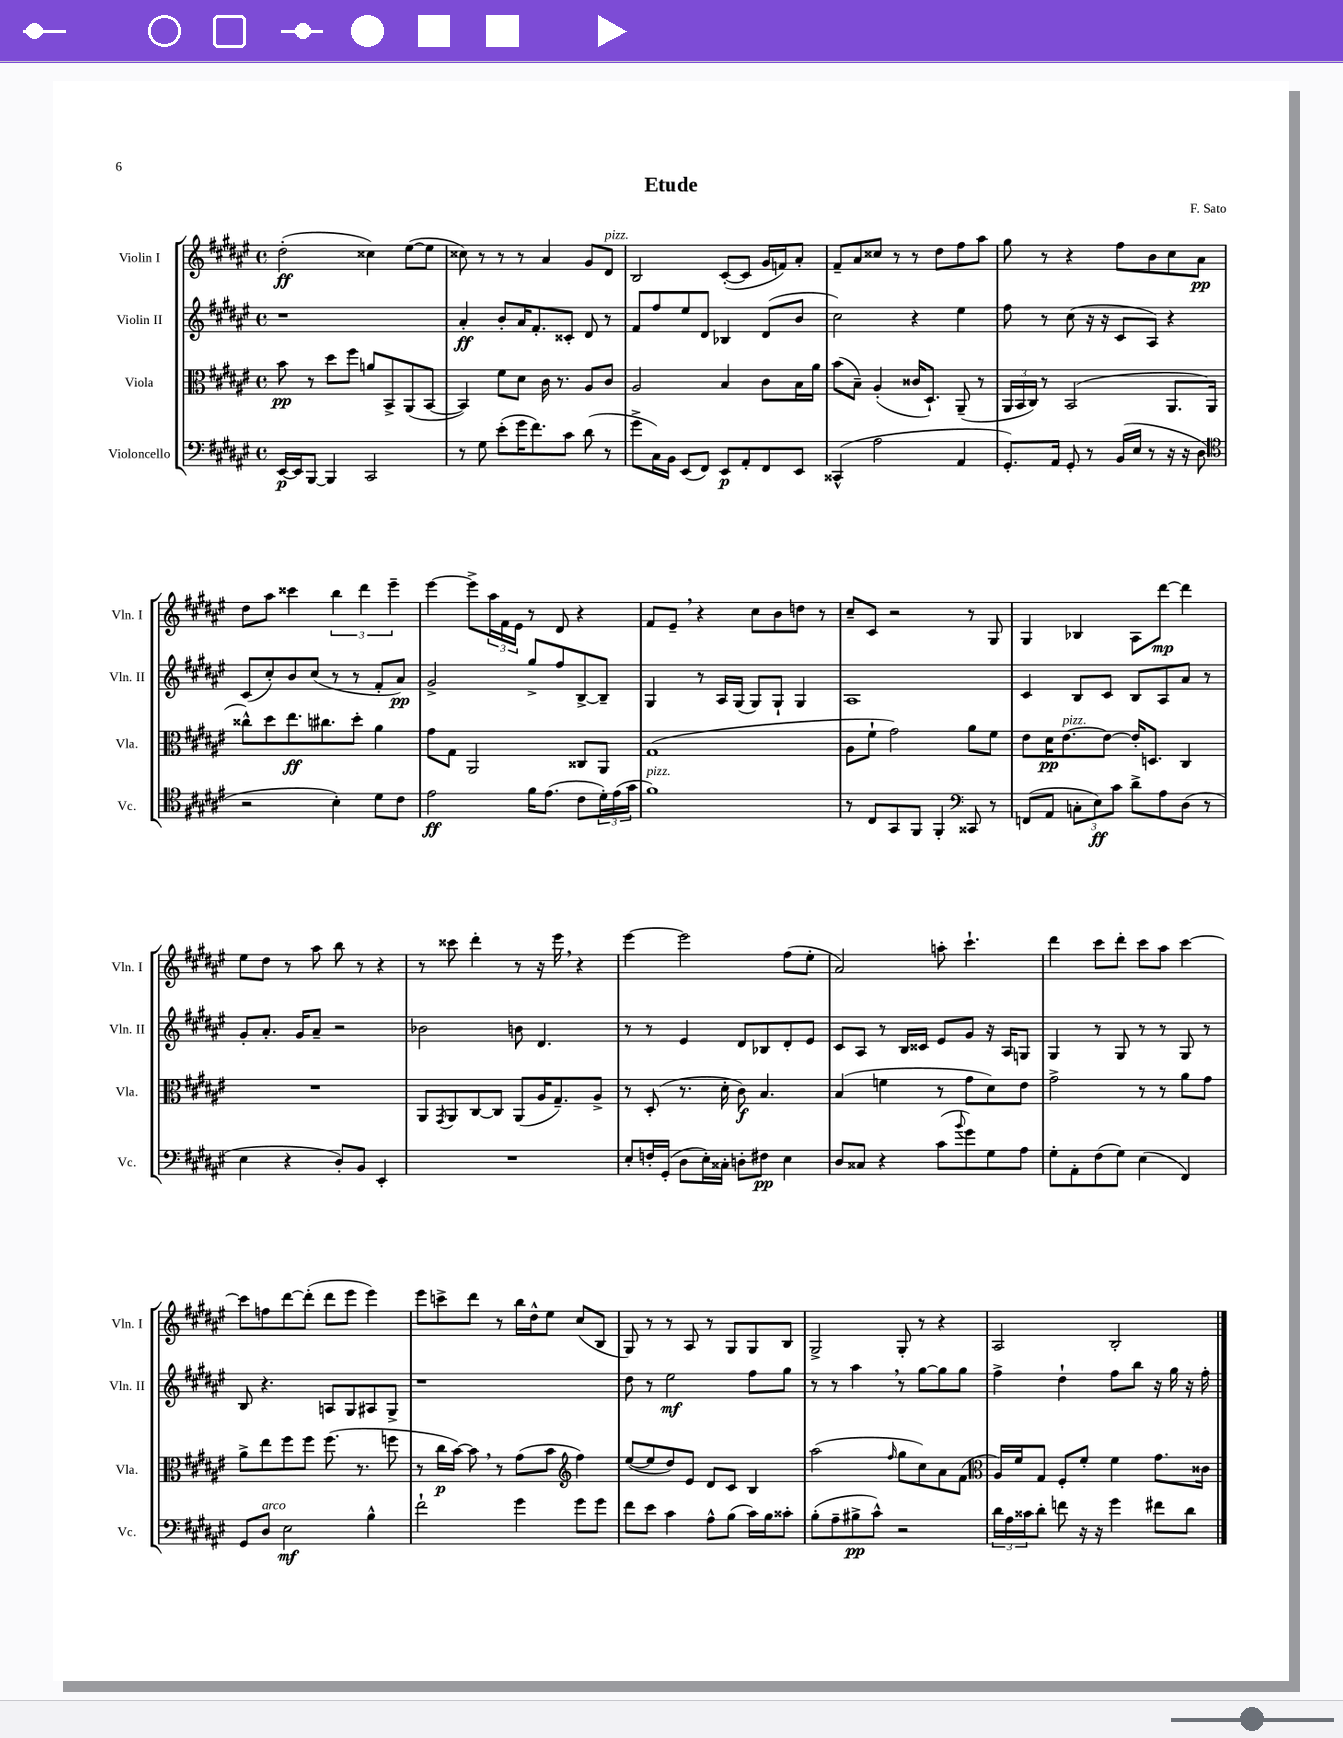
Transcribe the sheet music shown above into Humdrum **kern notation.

**kern	**kern	**kern	**kern
*staff4	*staff3	*staff2	*staff1
*clefF4	*clefC3	*clefG2	*clefG2
*k[f#c#g#d#a#e#]	*k[f#c#g#d#a#e#]	*k[f#c#g#d#a#e#]	*k[f#c#g#d#a#e#]
*M4/4	*M4/4	*M4/4	*M4/4
*met(c)	*met(c)	*met(c)	*met(c)
[16EE#	8b	1r	(2dd#'
16EE#]	.	.	.
[8BBB	8r	.	.
4BBB]	8dd#	.	.
.	8ff#	.	.
2CC#	8a	.	4cc##)
.	8BB^	.	.
.	(8AA#	.	([8ee#
.	[8BB	.	8ee#]
=	=	=	=
8r	4BB])	4a#'	8cc##)
8G#	.	.	8r
(8e#'	8f#	8b'	8r
16g#	8d#	16a#	8r
8.f#)	.	8.f#'	.
.	16c#	.	4a#
.	8.r	.	.
8c#	.	8c##'	.
(8d#	8A#	8d#	8g#
8r	8c#	8r	8d#
=	=	=	=
8g#^	2A#	8f#	2B
16C#)	.	8ff#	.
16BB	.	.	.
(8EE#	.	8ee#	.
8FF#)	.	8d#	.
8EE#	4B	4B-	([8c#'
8AA#'	.	.	8c#]
8FF#	8c#	(8d#	16g#
.	.	.	16f)
8EE#	16B	8b	8a#'
.	16a#	.	.
=	=	=	=
(4CC##^^	(8b	2cc#)	8f#~
.	8B~)	.	8a#
2A#	(4A#'	.	8cc##
.	.	.	8r
.	16c##	4r	8r
.	8.D#`)	.	.
.	.	.	8dd#
4AA#	(8AA#~	4ee#	8ff#
.	8r	.	8aa#
=	=	=	=
8.GG#')	24AA#	8ff#	8gg#
.	24BB	.	.
.	24C#)	.	.
.	8r	8r	8r
16AA#	.	.	.
8GG#'	(2BB	(8cc#	4r
8r	.	16r	.
.	.	16r	.
(16BB	.	8c#	8ff#
16E#	.	.	.
8r	.	8A#)	8b
16r	8.AA#	4r	8cc#
16r	.	.	.
8D#	.	.	8a#
.	16AA#	.	.
=	=	=	=
*clefC4	*	*	*
2r	8cc##^^)	(8c#	8dd#
.	8dd#	8cc#')	8aa#
.	8.ee#	8b	4ccc##
.	.	(8cc#	.
.	8.cc#	.	.
4B')	.	8r	6bb
.	8dd#'	8r	.
.	.	.	6ddd#
8d#	4a#	8f#'	.
.	.	.	6eee#~
8c#	.	8a#)	.
=	=	=	=
2e#	8g#	2g#^	[4eee#
.	8G#	.	.
.	2AA#	.	8eee#^]
.	.	.	24aa#
.	.	.	24f#
.	.	.	24e#
16f#	.	8gg#^	8r
(8.e#	.	.	.
.	.	8ff#	8d#
8c#	8C##	[8B^	4r
24d#')	8AA#	8B~]	.
(24e#	.	.	.
24g#	.	.	.
=	=	=	=
1f#)	(1G#	4G#	8f#
.	.	.	8e#~
.	.	8r	4r
.	.	16A#	.
.	.	(16G#	.
.	.	8G#)	8cc#
.	.	8G#`	8b
.	.	4G#	8dd
.	.	.	8r
=	=	=	=
8r	8A#	1A#	8cc#~
8C#	8f#`	.	8c#
8GG#	2g#)	.	2r
8FF#	.	.	.
4FF#'	.	.	.
*clefF4	*	*	*
8CC##	8a#	.	8r
8r	8f#	.	8G#
=	=	=	=
(8FF	8e#	4c#	4G#
8AA#	16d#	.	.
.	[8.e#	.	.
12C'	.	8B	4B-
12E#)	.	.	.
.	8e#_	8c#	.
12c#	.	.	.
8d#^	16e#']	8B	8A#
.	8.D	.	.
8A#	.	8A#	[8ddd#
(8D#	4C#	8a#	4ddd#]
8r	.	8r	.
=	=	=	=
4E#	1r	8g#'	8ee#
.	.	8.a#'	8dd#
4r	.	.	8r
.	.	16g#	.
.	.	8a#~	8aa#
8D#')	.	2r	8bb
8BB	.	.	8r
4EE#'	.	.	4r
=	=	=	=
1r	8AA#	2b-	8r
.	8qGG#	.	.
.	8AA#	.	8ccc##
.	[8C#	.	4ddd#'
.	8C#]	.	.
.	(8AA#	8b	8r
.	16A#	4.d#	16r
.	8.G#~)	.	16eee#
.	.	.	4r
.	8A#^	.	.
=	=	=	=
8E#'	8r	8r	[4eee#
16F'	(8D#'	8r	.
(16GG#'	.	.	.
8D#	8.r	4e#	2eee#]
16E#')	.	.	.
16C##'	16d#'	.	.
8D'	8c#)	8d#	.
8F#	4.B	8B-	.
4E#	.	8d#'	(8ff#
.	.	8e#	8ee#'
=	=	=	=
8D#	(4B	8c#	2a#)
8C##	.	8A#	.
4r	4f	8r	.
.	.	16B	.
.	.	16c##	.
(8c#	8r	8e#	8aa'
8qqb	.	.	.
8g#)	8g#	8g#	4.ccc#`
8G#	8d#)	16r	.
.	.	16A#	.
8A#	8e#	8G	.
=	=	=	=
8G#'	2g#^	4G#	4ddd#
8AA#'	.	.	.
(8F#	.	8r	8ccc#
8G#)	.	8G#	8ddd#'
(4E#	8r	8r	8ccc#
.	8r	8r	8aa#
4FF#)	8a#	8G#	[4ccc#
.	8g#	8r	.
=	=	=	=
8GG#	8a#^	8B	8ccc#]
8D#	8ee#	4.r	8ff
2E#	8ff#	.	[8ddd#
.	8ff#	.	(8ddd#']
.	(8.ff#	8A	8ddd#
.	.	8G#	8eee#
.	8.r	.	.
4B^^	.	8A#	4eee#)
.	8ff	8G#^	.
=	=	=	=
2f#`	8r	1r	8eee#
.	16cc#	.	8ccc^
.	[16b)	.	.
.	8b]	.	8ddd#
.	8r	.	8r
4g#	(8g#	.	16bb
.	.	.	16dd#^^
.	8b	.	8ee#
*	*clefG2	*	*
8g#	4ff#)	.	(8cc#
8g#	.	.	8B
=	=	=	=
8f#	([8ee#	8dd#	8G#)
8e#	8ee#]	8r	8r
4c#	8dd#)	2ee#	8r
.	8e#	.	8A#
8A#^^	8d#	.	8r
(8B	8c#	.	8G#
16c#)	4B	8ff#	8G#
16B	.	.	.
8c##'	.	8gg#	8B
=	=	=	=
(8B'	(2aa#	8r	2G#^
8A#~	.	8r	.
8B#^	.	4aa#	.
8c#^^)	.	.	.
.	16qqff#	.	.
2r	8gg#	8r	8G#'
.	8cc#)	[8gg#	8r
.	8a#	8gg#]	4r
.	(8f#	8gg#	.
=	=	=	=
*	*clefC3	*	*
24d#	16A#)	4ff#^	2A#
24A#	.	.	.
.	16f#	.	.
24c##	.	.	.
8d#'	8G#	.	.
8f	8F#'	4dd#`	.
16r	8f#'	.	.
16r	.	.	.
4g#	4f#	8ff#	2B'
.	.	8bb	.
8f#	8.g#	16r	.
.	.	16gg#	.
8d#	.	16r	.
.	16c##	16ff#'	.
==	==	==	==
*-	*-	*-	*-
